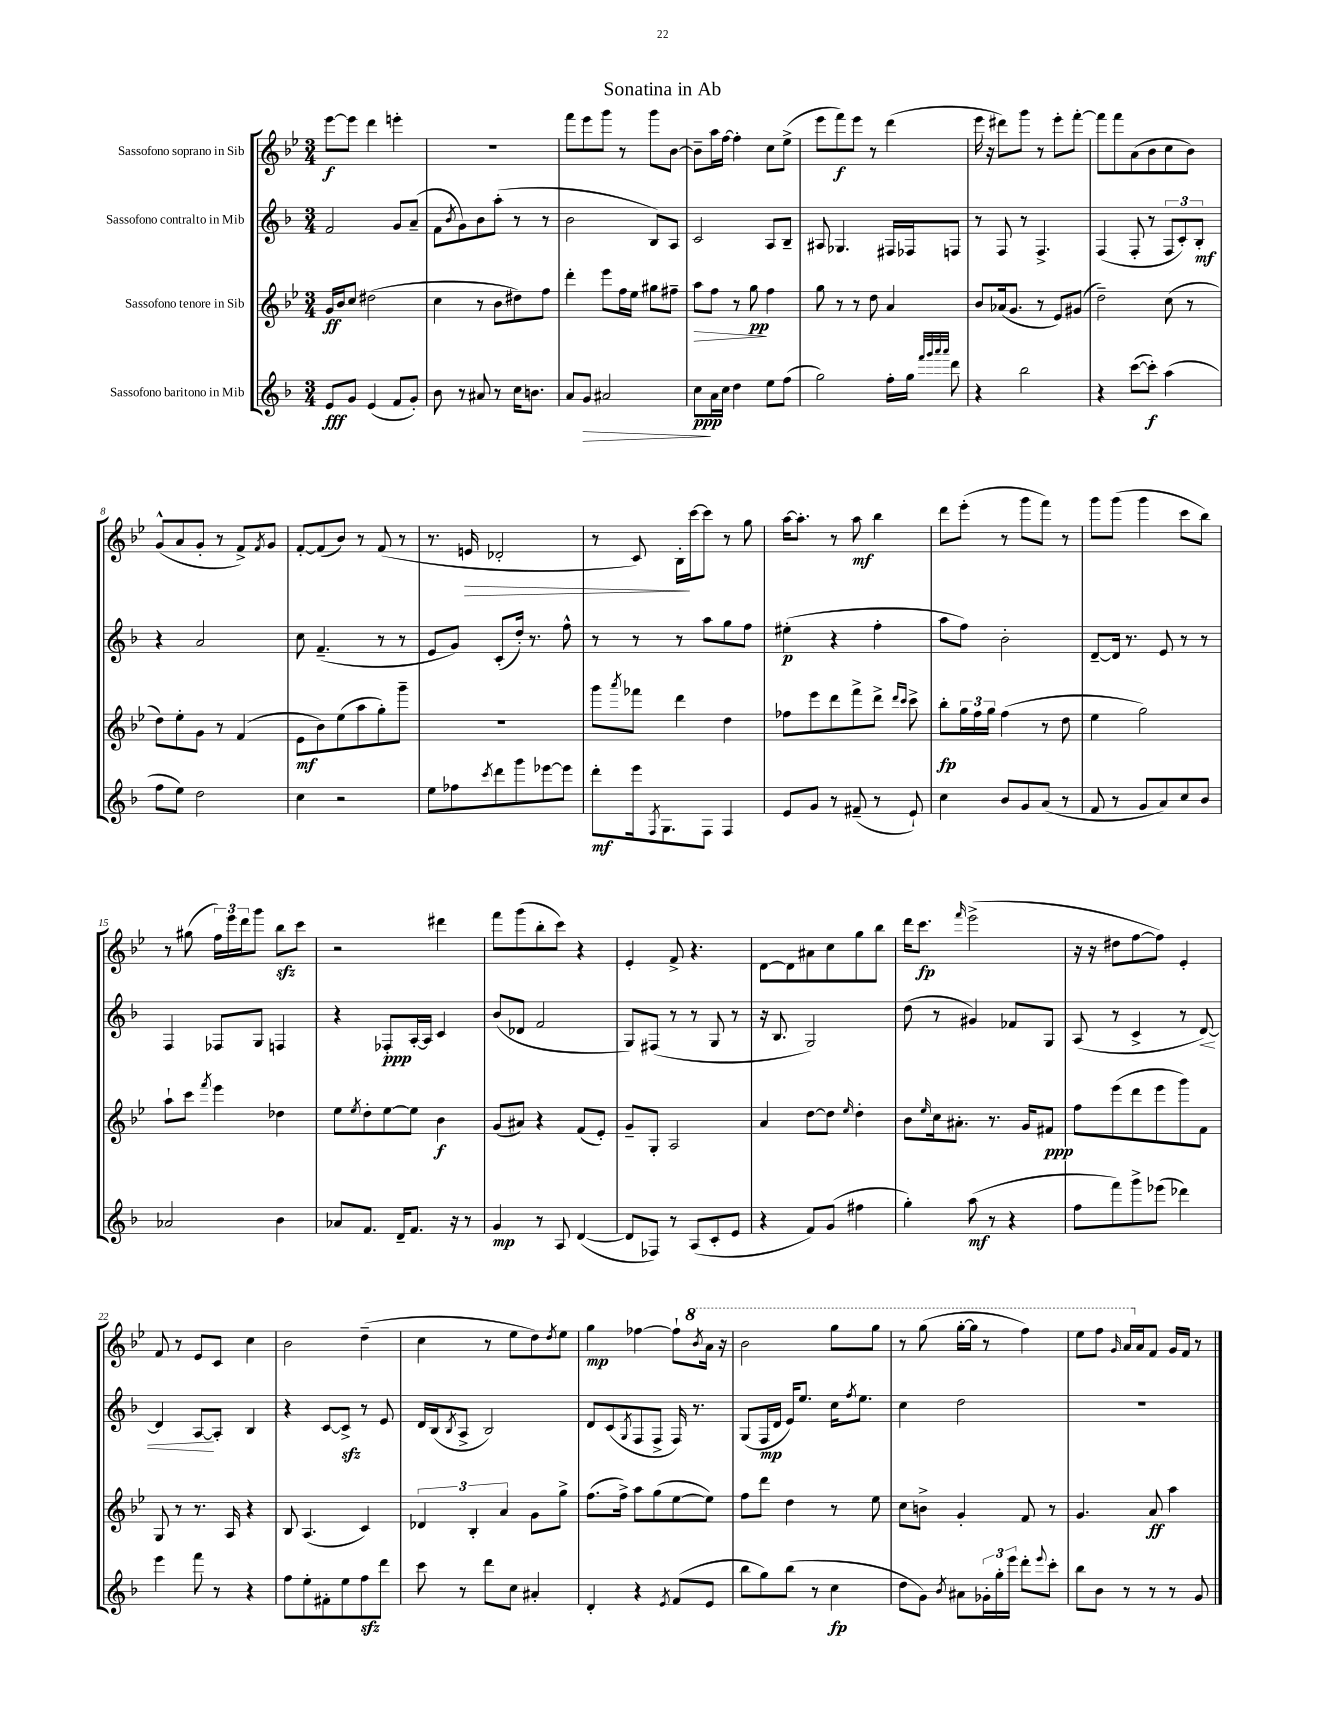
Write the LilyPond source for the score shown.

\header { title = "Sonatina in Ab" }
<<
\new StaffGroup <<
\new Staff = "s0" \with { instrumentName = "Sassofono soprano in Sib" } {
    \clef treble \key bes \major \numericTimeSignature \time 3/4
    ees'''8~\f ees'''8 d'''4 e'''4-. |
    R2. |
    f'''8 ees'''8 g'''8 r8 g'''8 bes'8~ |
    bes'8-- a''16 f''16~ f''4-. c''8 ees''8->( |
    ees'''8 f'''8\f) ees'''8 r8 d'''4( |
    ees'''16 r16 dis'''8) g'''8 r8 ees'''8-. f'''8~-. |
    f'''8 f'''8 a'8( bes'8 c''8 bes'8) |
    g'8-^( a'8 g'8-. r8 f'8->) \acciaccatura { f'8 } g'8 |
    f'8~-. f'8( bes'8) r8 f'8( r8 |
    r8. e'16\> des'2-. |
    r8 c'8) bes16-.\! c'''16~ c'''8 r8 g''8 |
    a''16~ a''8.-. r8 a''8\mf bes''4 |
    d'''8 ees'''8-.( r8 g'''8 f'''8) r8 |
    g'''8 g'''8( g'''4 c'''8 bes''8) |
    r8 gis''8( \tuplet 3/2 { f''16) ees'''16 d'''16 } g'''8 bes''8\sfz c'''8 |
    r2 dis'''4 |
    f'''8 g'''8( bes''8-. c'''8) r4 |
    ees'4-. f'8-> r4. |
    d'8~ d'8 ais'8 c''8 g''8 bes''8 |
    d'''16 c'''8.\fp \grace { f'''16 } ees'''2->( |
    r16 r16 dis''8 f''8~ f''8) ees'4-. |
    f'8 r8 ees'8 c'8 c''4 |
    bes'2 d''4--( |
    c''4 r8 ees''8 d''8) \acciaccatura { d''8 } ees''8 |
    g''4\mp fes''4~ fes''8-! \ottava #1 \acciaccatura { bes''8 } a''16 r16 |
    bes''2 g'''8 g'''8 |
    r8 g'''8( g'''16~-. g'''16 r8 f'''4) |
    ees'''8 f'''8 \grace { g''16 } a''16 \ottava #0 a'16 f'8 g'16 f'16 r8 \bar "|." |
}
\new Staff = "s1" \with { instrumentName = "Sassofono contralto in Mib" } {
    \clef treble \key f \major \numericTimeSignature \time 3/4
    f'2 g'8 a'8--( |
    f'8 \acciaccatura { bes'8 } g'8) bes'8 a''8-.( r8 r8 |
    bes'2 bes8) a8 |
    c'2 a8 bes8-- |
    ais8 ges4. fis16 fes16 f8 |
    r8 f8 r8 f4.-> |
    f4( f8-. r8 \tuplet 3/2 { f8 c'8-.) bes8-.\mf } |
    r4 a'2 |
    c''8 f'4.--( r8 r8 |
    e'8 g'8) c'8-.( d''16-.) r8. f''8-^ |
    r8 r8 r8 a''8 g''8 f''8 |
    eis''4-.\p( r4 f''4-. |
    a''8 f''8) bes'2-. |
    d'8~-- d'16 r8. e'8 r8 r8 |
    f4 fes8 g8 f4 |
    r4 fes8-.\ppp a16~-. a16 c'4 |
    bes'8( des'8 f'2 |
    g8) fis8( r8 r8 g8 r8 |
    r16 bes8. g2) |
    d''8( r8 gis'4) fes'8 g8 |
    a8( r8 c'4-> r8 d'8~\<) |
    d'4 a8~\! a8-. bes4 |
    r4 c'8~ c'8->\sfz r8 e'8 |
    d'16 bes16( \acciaccatura { bes8 } a8-> bes2) |
    d'8 c'8( \acciaccatura { g8 } f8 f8-> f16) r8. |
    g8( f16\mp d'16 e'16) e''8. c''16 \acciaccatura { f''8 } e''8. |
    c''4 d''2 |
    R2. \bar "|." |
}
\new Staff = "s2" \with { instrumentName = "Sassofono tenore in Sib" } {
    \clef treble \key bes \major \numericTimeSignature \time 3/4
    g'16\ff bes'16 c''8 dis''2( |
    c''4 r8 bes'8 dis''8) f''8 |
    d'''4-. ees'''8 f''16 ees''16 gis''8 fis''8-- |
    a''8\> f''8 r8 g''8\pp\! f''4 |
    g''8 r8 r8 d''8 a'4 |
    bes'8 aes'16( g'8. r8 ees'8) gis'8( |
    d''2--) c''8( r8 |
    d''8) ees''8-. g'8 r8 f'4( |
    ees'8\mf bes'8) ees''8( a''8 g''8-.) g'''8-- |
    R2. |
    g'''8 \acciaccatura { a'''8 } fes'''8 d'''4 d''4 |
    fes''8 ees'''8 d'''8 f'''8-> d'''8-> \grace { d'''16 c'''16 } c'''8-> |
    bes''8-.\fp \tuplet 3/2 { g''16 f''16 g''16 } f''4( r8 d''8 |
    ees''4 g''2) |
    a''8-! c'''8 \acciaccatura { f'''8 } ees'''4 des''4 |
    ees''8 \acciaccatura { ees''8 } d''8-. ees''8~ ees''8 bes'4\f |
    g'8( ais'8) r4 f'8( ees'8-.) |
    g'8-- g8-. a2 |
    a'4 d''8~ d''8 \grace { ees''16 } d''4-. |
    bes'8 \grace { ees''16 } c''16 ais'8.-. r8. g'16 fis'8\ppp |
    f''8 ees'''8( d'''8 ees'''8 g'''8) f'8 |
    g8 r8 r8. a16 r4 |
    bes8 a4.( c'4) |
    \tuplet 3/2 { des'4 bes4-. a'4 } g'8 g''8-> |
    f''8.( f''16->) a''8 g''8( ees''8~ ees''8) |
    f''8 d'''8 d''4 r8 ees''8 |
    c''8 b'8-> g'4-. f'8 r8 |
    g'4. a'8\ff a''4 \bar "|." |
}
\new Staff = "s3" \with { instrumentName = "Sassofono baritono in Mib" } {
    \clef treble \key f \major \numericTimeSignature \time 3/4
    e'8\fff g'8 e'4( f'8 g'8-.) |
    bes'8 r8 ais'8 r8 c''16 b'8. |
    a'8 g'8\> ais'2 |
    c''8\ppp\! a'16 c''16 d''4 e''8 f''8( |
    g''2) f''16-. g''16 \grace { f'''32 g'''32 a'''32 a'''32 } d'''8 |
    r4 bes''2 |
    r4 c'''8~( c'''8-.\f) a''4( |
    f''8 e''8) d''2 |
    c''4 r2 |
    e''8 fes''8 \acciaccatura { c'''8 } d'''8 g'''8 ees'''8~ ees'''8 |
    d'''8-.\mf e'''16 \acciaccatura { f8 } g8. f8 f4 |
    e'8 g'8 r8 fis'8--( r8 e'8-!) |
    c''4 bes'8 g'8 a'8( r8 |
    f'8 r8 g'8 a'8) c''8 bes'8 |
    aes'2 bes'4 |
    aes'8 f'8. d'16-- f'8. r16 r8 |
    g'4\mp r8 a8 d'4~( |
    d'8 fes8) r8 a8( c'8-. e'8 |
    r4 f'8) g'8( fis''4 |
    g''4-.) a''8\mf( r8 r4 |
    f''8 f'''8) g'''8-> ees'''8( des'''4) |
    e'''4 f'''8 r8 r4 |
    f''8 e''8-. fis'8-. e''8 f''8\sfz d'''8 |
    c'''8 r8 d'''8 c''8 ais'4-. |
    d'4-. r4 \acciaccatura { e'8 } f'8( e'8 |
    bes''8 g''8) bes''8( r8 c''4\fp |
    d''8 g'8) \acciaccatura { bes'8 } ais'8 \tuplet 3/2 { ges'16-. g''16-. e'''16 } d'''8-. \appoggiatura { e'''8 } c'''8-. |
    bes''8 bes'8 r8 r8 r8 g'8 \bar "|." |
}
>>
>>
